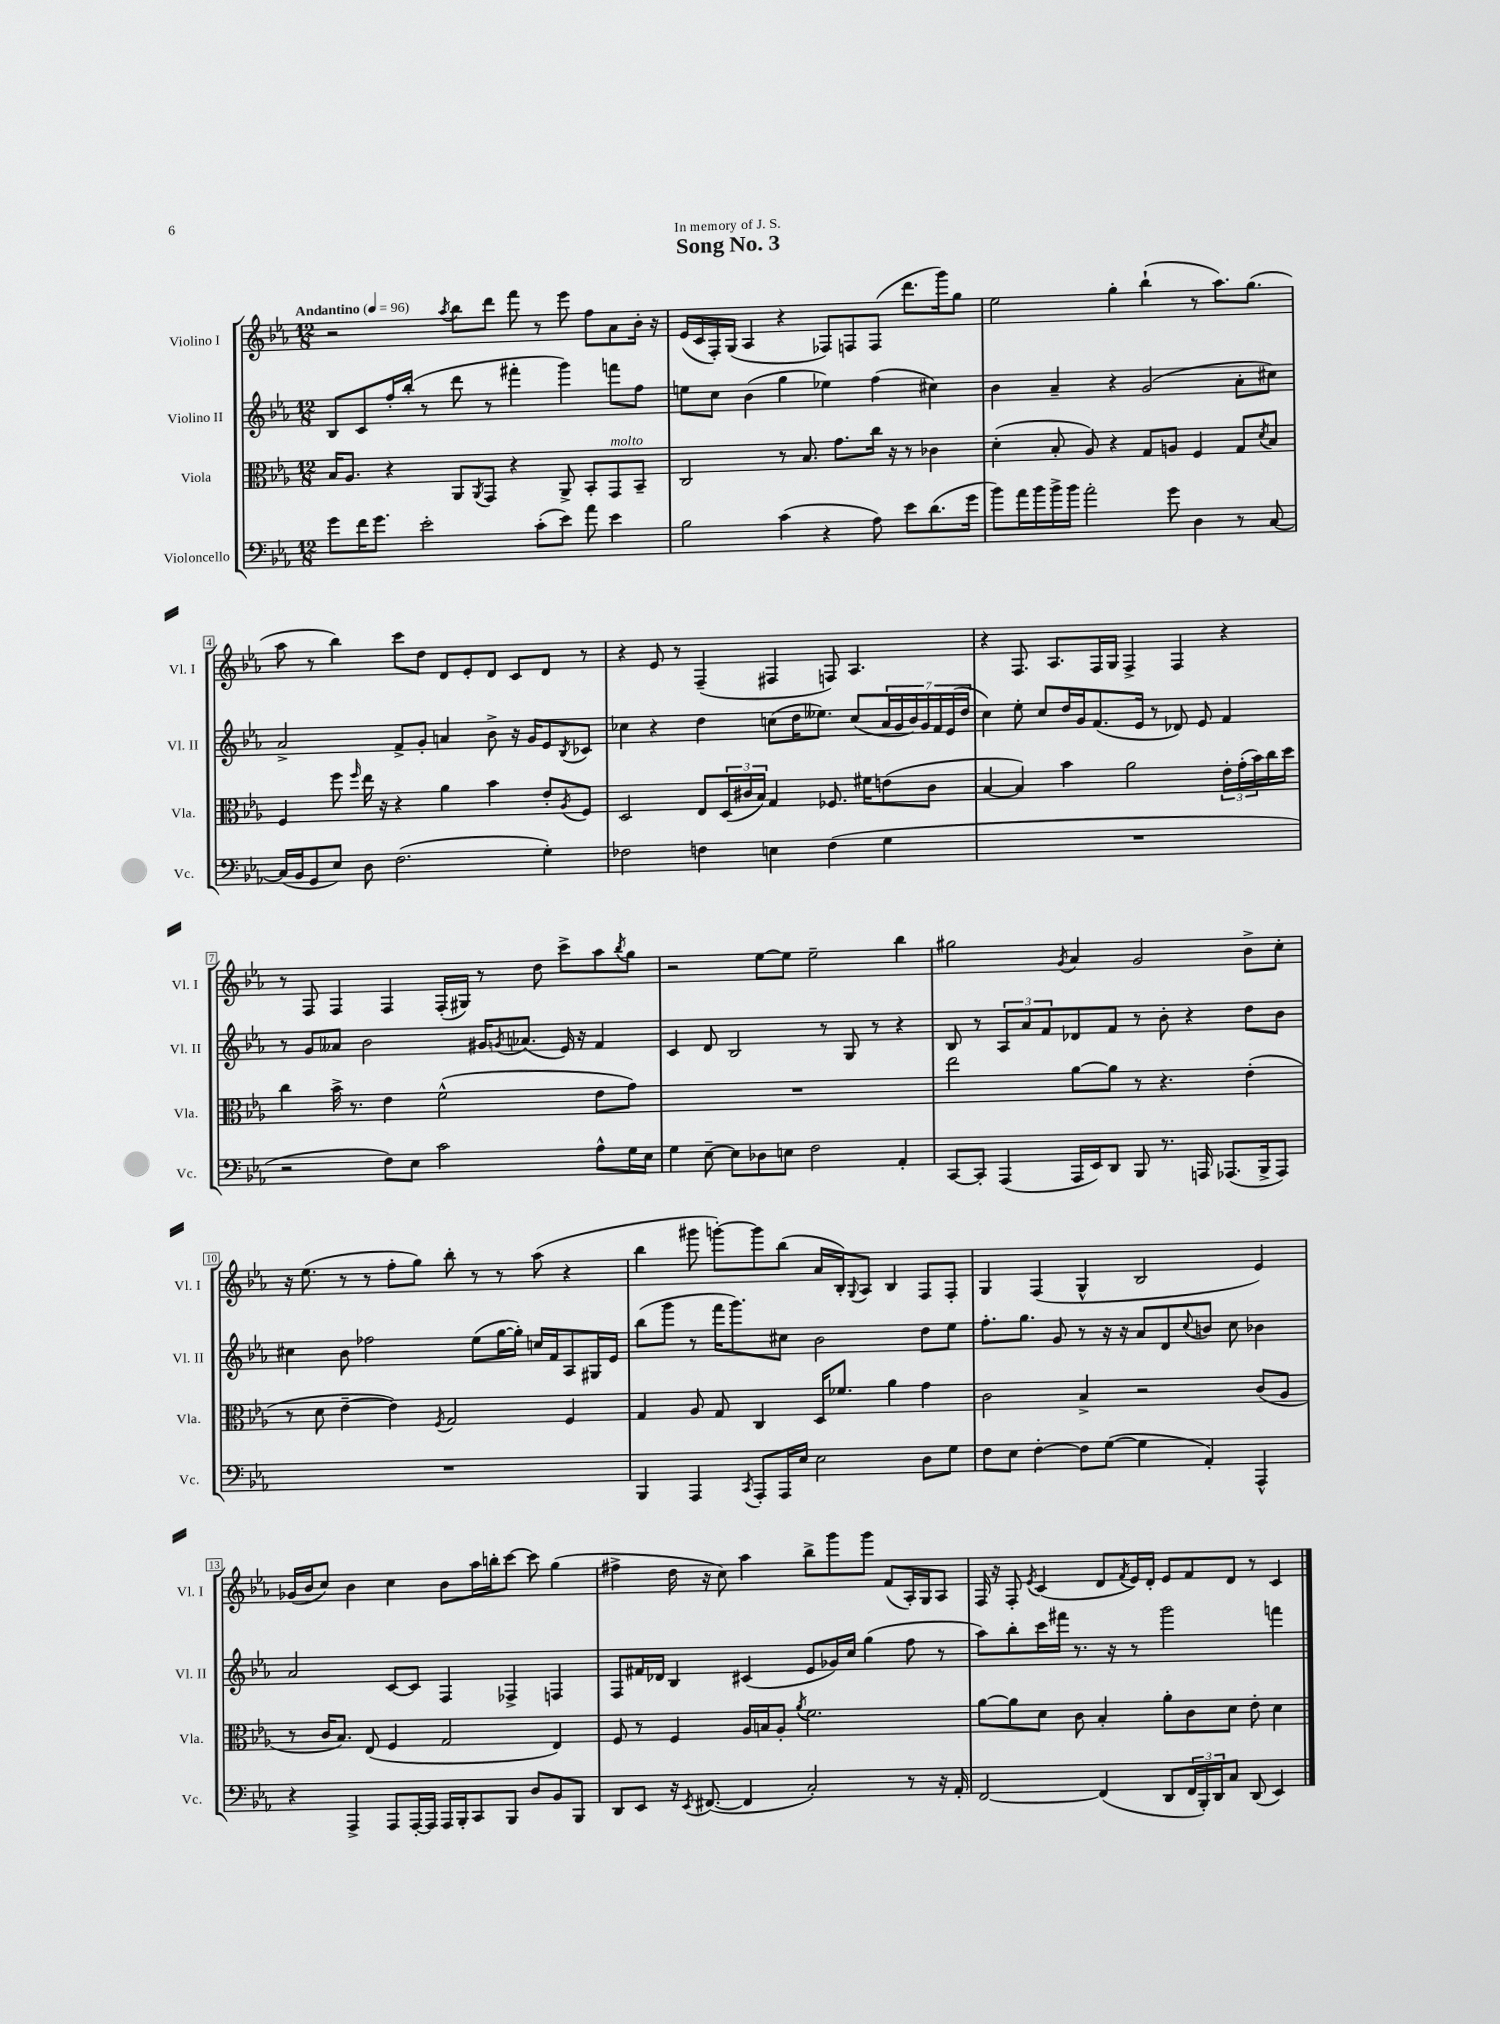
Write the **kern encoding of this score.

**kern	**kern	**kern	**kern
*part4	*part3	*part2	*part1
*staff4	*staff3	*staff2	*staff1
*I"Violoncello	*I"Viola	*I"Violino II	*I"Violino I
*I'Vc.	*I'Vla.	*I'Vl. II	*I'Vl. I
*clefF4	*clefC3	*clefG2	*clefG2
*k[b-e-a-]	*k[b-e-a-]	*k[b-e-a-]	*k[b-e-a-]
*M12/8	*M12/8	*M12/8	*M12/8
*MM96	*MM96	*MM96	*MM96
=1	=1	=1	=1
!	!	!	!LO:TX:a:B:t=Andantino
8g\L	16B-/KL	8B-/L	2r
.	8.A-/J	.	.
16f\K	.	8c/	.
8.g\J	.	.	.
.	4r	16ff'/L	.
.	.	(16bb-'/JJ	.
2e-'\	.	8r	.
.	.	.	8qaa-/
.	8AA-/L	8ddd\	8bb-\L
.	8qAA-/	.	.
.	8GG/J	8r	8ddd\J
.	4r	4fff#X'\	8fff\
(8c'\L	.	.	8r
8e-\J)	8AA-^/	4ggg\)	8eee-\
8a-\	8BB-'/L	.	8ff\L
!	!LO:TX:a:i:t=molto	!	!
4e-\	8GG/	8fffn\L	8a-\
.	8BB-~/J	8ff\J	16b-'\Jk
.	.	.	16r
=2	=2	=2	=2
2B-\	2C/	8een\L	(16e-/LL
.	.	.	16c/
.	.	8cc\J	16F'/)
.	.	.	(16G/JJ
.	.	(4b-\	4A-/
(4c\	8r	4gg\	4r
.	8.B-/	.	.
4r	.	4ee-X\)	8F-X/L)
.	8.g\L	.	.
.	.	.	8Fn/
8A-\)	16cc\Jk	(4ff\	(8F/J
.	16r	.	.
8e-\L	8r	.	8.ddd\L
(8.d\	4c-X\	4cc#X\)	.
.	.	.	16ggg\k)
.	.	.	8gg\J
16g\Jk	.	.	.
=3	=3	=3	=3
8b-\L)	(4d'\	4b-\	2ee-\
16a-\L	.	.	.
16b-\	.	.	.
16b-^\	8B-'/	4a-~/	.
16b-\JJ	.	.	.
2a-'\	8A-/)	.	.
.	4r	4r	4gg'\
.	8G/L	(2g/	(4bb-`\
8g\	8An/J	.	.
4D\	4F/	.	8r
.	.	.	8.aa-\L)
8r	8G/L	8a-'\L	.
.	.	.	(8.gg\J
.	8qd/	.	.
[8C/	8B-/J	8cc#X\J)	.
!!LO:LB:g=z
=4	=4	=4	=4
(16C/LL]	4F/	2a-^/	8aa-\
16BB-/J	.	.	.
8GG/	.	.	8r
8E-/J)	8ff\	.	4bb-\)
.	16qqff/	.	.
8D\	16ee-\	.	.
.	16r	.	.
(2.F\	4r	8f^/L	8ccc\L
.	.	8g'/J	8dd\J
.	4a-\	4an/	8d/L
.	.	.	8e-'/
.	4b-\	8b-^\	8d/J
.	.	16r	8c/L
.	.	16g/KL	.
4G'\)	8e-'/L	8e-/	8d/J
.	8qA-/	8qB-/	.
.	8F/J	8c-X/J	8r
=5	=5	=5	=5
2F-X\	2D/	4cc-X\	4r
.	.	4r	8e-/
.	.	.	8r
4Fn\	8E-/L	4dd\	(4F~/
.	(24D/L	.	.
.	24c#X/	.	.
.	24B-/JJ)	.	.
4En\	4G/	(8ccn\L	4F#X/
.	.	16dd\K	.
.	.	8.ee--X\J)	.
(4F\	8.F-X/	.	8Fn/)
.	.	(8cc/L	4.A-/
.	16f#X\KL	.	.
4G\	(8en\	28a-/L	.
.	.	28g/	.
.	.	28b-/)	.
.	.	28g/	.
.	8c#\J	.	.
.	.	28f/	.
.	.	(28e-/	.
.	.	28dd/JJ	.
=6	=6	=6	=6
1.r	[4B-/	4cc\)	4r
.	4B-/])	8ee-'\	8.F/
.	.	8cc/L	.
.	.	.	8.A-/L
.	4b-\	16dd/L	.
.	.	16g/J	.
.	.	(8.f/	16F/L
.	.	.	16G/JJ
.	2a-\	.	4F^/
.	.	16e-/Jk	.
.	.	8r	.
.	.	8d-X/)	4F/
.	.	8e-/	.
.	24e-'\LL	4f/	4r
.	(24g'\	.	.
.	24b-\)	.	.
.	16cc\	.	.
.	16dd\JJ	.	.
!!LO:LB:g=z
=7	=7	=7	=7
2r	4cc\	8r	8r
.	.	8g/L	8F/
.	16b-^\	8a--X/J	4F/
.	8.r	.	.
.	.	2b-\	.
8F\L)	4e-\	.	4F/
8E-\J	.	.	.
2c\	(2f^^\	.	(16F'/LL
.	.	.	16G#X/JJ)
.	.	16g#X/KL	8r
.	.	8qgn/	.
.	.	(8.a-X/J	.
.	.	.	8dd\
.	.	16e-/)	8ccc^\L
.	.	16r	.
8A-^^\L	8e-\L	4f/	8aa-\
.	.	.	8qbb-/
16G\L	8g\J)	.	8gg\J
16E-\JJ	.	.	.
=8	=8	=8	=8
4G\	1.r	4c/	2r
[8E-~\	.	8d/	.
8E-\L]	.	2B-/	.
8D-X\	.	.	[8ee-\L
8En\J	.	.	8ee-\J]
2F\	.	.	2ee-~\
.	.	8r	.
.	.	8G/	.
.	.	8r	.
4AA-'/	.	4r	4bb-\
=9	=9	=9	=9
[8CC/L	2ee-\	8B-/	2gg#X\
8CC'/J]	.	8r	.
(4AAA-/	.	12A-/L	.
.	.	12a-/	.
.	.	12f/	.
.	.	.	8qg/
16AAA-/LL	[8a-\L	8d-X/	4a-/
16EE-/J)	.	.	.
8DD/J	8a-\J]	8f/J	.
8BBB-/	8r	8r	2g/
8.r	4.r	8b-'\	.
.	.	4r	.
16AAAn/	.	.	.
(8.AAA-X/L	.	.	.
.	(4e-'\	8dd\L	8b-^\L
16BBB-^/k	.	.	.
8AAA-/J)	.	8b-\J	8cc'\J
!!LO:LB:g=z
=10	=10	=10	=10
1.r	8r	4cc#X\	16r
.	.	.	(8.ee-\
.	8d\	.	.
.	[4e-~\	8b-\	8r
.	.	2ff-X\	8r
.	4e-\])	.	8ff'\L
.	.	.	8gg\J)
.	8qF/	.	.
.	2G/	.	8bb-'\
.	.	(8ee-\L	8r
.	.	[16gg\L	8r
.	.	16gg'\JJ])	.
.	.	16ccn/LL	(8aa-\
.	.	16f/J	.
.	4F/	8A-/	4r
.	.	16G#X/L	.
.	.	16e-/JJ	.
=11	=11	=11	=11
4BBB-/	4G/	(8bb-\L	4bb-\
.	.	8ggg\J	.
4AAA-/	8A-/	8r	8ggg#X\
.	8G/	16fff\KL	[8gggn'\L)
.	.	8.ggg\)	.
8qCC/	.	.	.
8AAA-'/L	4C/	.	8ggg\]
16AAA-/L	.	8cc#X\J	(8bb-\J
16E-/JJ	.	.	.
2E-\	16D/KL	2b-\	16a-/LL
.	8.f-X/J	.	16B-'/J)
.	.	.	8qqG/
.	.	.	8A-/J
.	4a-\	.	4B-/
8D\L	4g\	8dd\L	8F/L
8G\J	.	8ee-\J	8F'/J
=12	=12	=12	=12
8F\L	2c\	8.ff'\L	4G/
8E-\J	.	.	.
.	.	8.gg\J	.
[4F'\	.	.	(4F/
.	.	8g/	.
8F\L]	4B-^/	8r	4G^^/
([8G\J	.	16r	.
.	.	16r	.
4G\]	2r	8a-/L	2B-/
.	.	8d/	.
.	.	8qqcc/	.
4AA-'/)	.	8bn/J	.
.	.	8cc\	.
4AAA-^^/	(8c/L	4b-X\	4e-/)
.	8A-/J	.	.
!!LO:LB:g=z
=13	=13	=13	=13
4r	8r	2a-/	(16g-X/LL
.	.	.	16b-/J
.	16c/KL	.	8cc/J)
.	8.B-/J)	.	.
4AAA-^/	.	.	4b-\
.	(8E-/	.	.
8AAA-/L	4F/	[8c/L	4cc\
[16AAA-'/L	.	8c/J]	.
16AAA-/JJ]	.	.	.
16AAA-/LL	2G/	4F/	8b-\L
16BBB-'/J	.	.	.
8CC/	.	.	16aa-\L
.	.	.	16bbn'\J
8BBB-/J	.	4F-X^/	[8ccc\J
8D/L	.	.	8ccc\]
8BB-/	4E-/)	4Fn/	(4gg\
8BBB-/J	.	.	.
=14	=14	=14	=14
8DD/L	8F/	8F/L	4ff#X^\
8EE-/J	8r	16f#X/L	.
.	.	16d-X/JJ	.
16r	4F/	4B-/	16dd\
8qEE-/	.	.	.
([8.FF#X/	.	.	16r
.	.	.	8cc\)
4FF#/]	16A-/LL	(4c#X/	4aa-\
.	16Bn/J	.	.
.	8A-'/J	.	.
.	8qa-/	.	.
2C'/)	2.f\	8e-/L	8bb-^\L
.	.	16g-X/L)	8ggg\
.	.	16cc/JJ	.
.	.	(4gg\	8ggg\J
.	.	.	(8f/L
8r	.	8ff\	16A-'/L)
.	.	.	16G/J
16r	.	8r	8A-/J
16AA-'/	.	.	.
=15	=15	=15	=15
[2FF/	[8a-\L	8aa-\L)	16F/
.	.	.	16r
.	8a-\]	8bb-'\	8F'/
.	.	.	8qe-/
.	8d\J	16ccc\L	(4c/
.	.	16fff#X\JJ	.
.	8c\	8.r	.
(4FF/]	4B-'/	.	8d/L
.	.	16r	.
.	.	.	8qf/
.	.	8r	16e-/L)
.	.	.	16d'/JJ
8DD/L	8a-'\L	2ggg\	8e-/L
24FF/L	8c\	.	8f/
24BBB-'/)	.	.	.
24DD/J	.	.	.
8C/J	8d\J	.	8d/J
(8DD/	8e-'\	.	8r
4EE-/)	4d\	4fffn\	4c/
==	==	==	==
*-	*-	*-	*-
